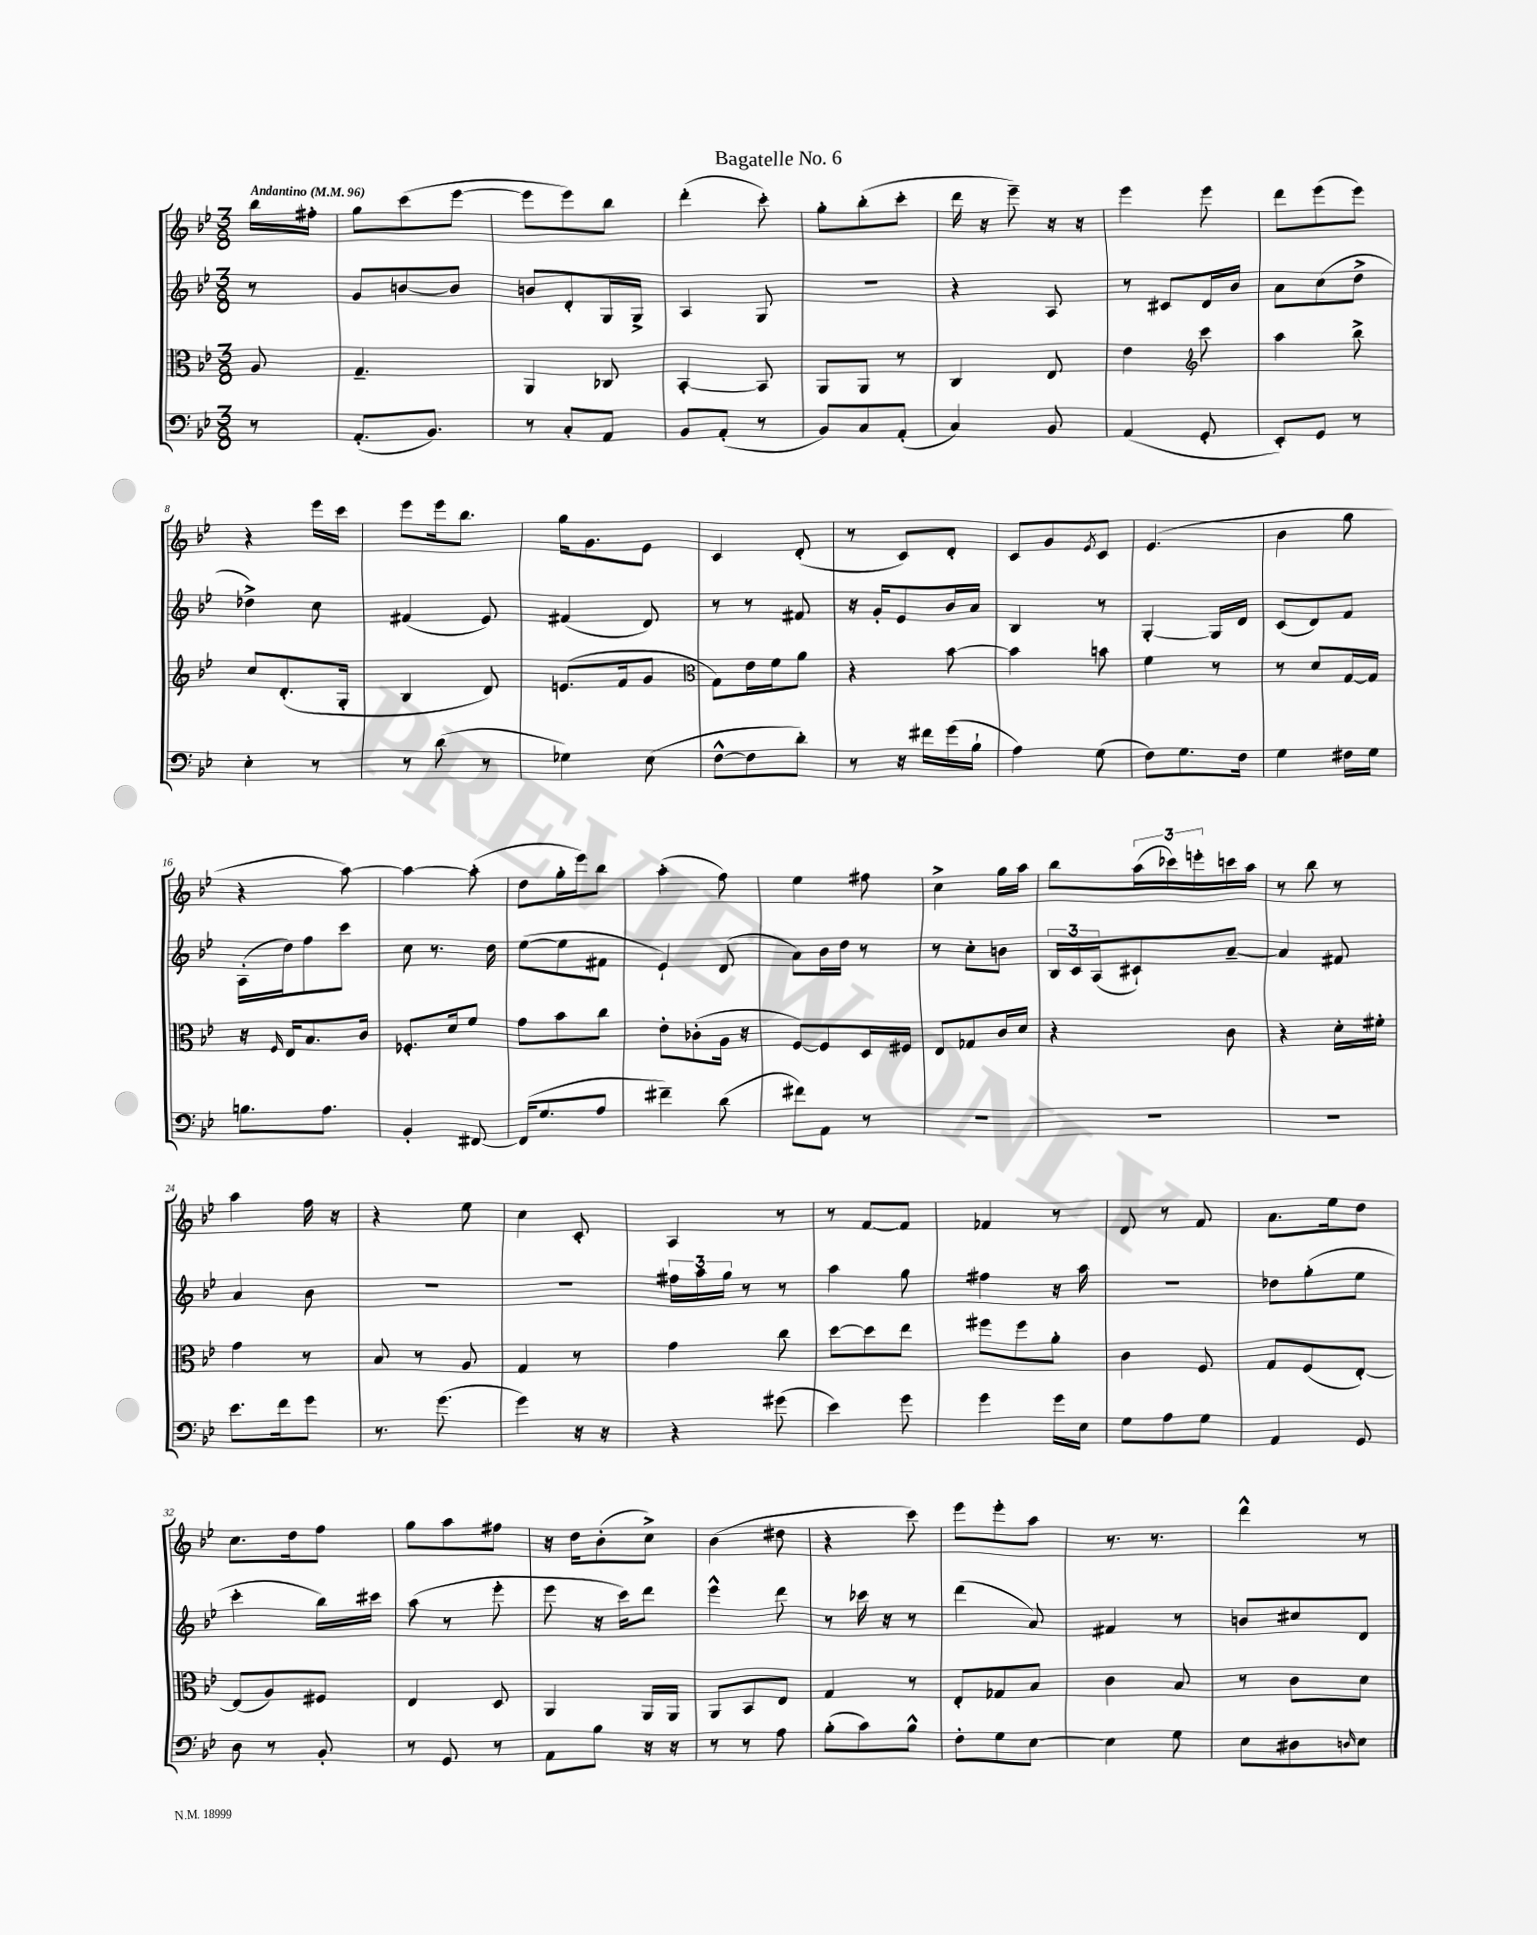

**kern	**kern	**kern	**kern
*staff4	*staff3	*staff2	*staff1
*clefF4	*clefC3	*clefG2	*clefG2
*k[b-e-]	*k[b-e-]	*k[b-e-]	*k[b-e-]
*M3/8	*M3/8	*M3/8	*M3/8
*MM96	*MM96	*MM96	*MM96
8r	8A	8r	16bb-
.	.	.	16ff#'
=	=	=	=
(8.AA'	4.G~	8g	8gg
.	.	[8b	(8ccc
8.BB-)	.	.	.
.	.	8b]	[8eee-
=	=	=	=
8r	4AA	8b	8eee-]
8C'	.	8d'	8eee-)
8AA	8C-	16G	8bb-
.	.	16G^	.
=	=	=	=
8BB-	[4BB-'	4A	(4ddd'
(8AA'	.	.	.
8r	8BB-]	8G	8ccc')
=	=	=	=
8BB-)	8AA	4.r	8gg'
8C	8AA	.	(8bb-'
(8AA'	8r	.	8ccc'
=	=	=	=
4C)	4C	4r	16ddd
.	.	.	16r
.	.	.	8eee-~)
8BB-	8E-	8A	16r
.	.	.	16r
=	=	=	=
(4AA	4e-	8r	4eee-
.	.	8c#	.
*	*clefG2	*	*
8GG'	8ccc	16d	8eee-
.	.	16b-	.
=	=	=	=
8EE-')	4aa	8a	8ddd
8GG	.	(8cc	(8eee-
8r	8bb-^	8dd^	8eee-)
=	=	=	=
4E-'	8cc	4dd-^)	4r
.	(8.d'	.	.
8r	.	8cc	16eee-
.	16G'	.	16ccc
=	=	=	=
8r	4B-	(4f#	8eee-
(8d	.	.	16eee-
.	.	.	8.bb-
8r	8d)	8e-)	.
=	=	=	=
4G-)	(8.e	(4f#	16gg
.	.	.	8.g
.	16f	.	.
(8E-	8g	8d)	8e-
=	=	=	=
*	*clefC3	*	*
[8F^^	8G)	8r	4c
8F]	16e-	8r	.
.	16f	.	.
8d')	8a	8f#	(8d'
=	=	=	=
8r	4r	16r	8r
.	.	16g'	.
16r	.	8e-	8c)
16f#	.	.	.
(16g	[8b-	16b-	8d'
16B-`	.	16a	.
=	=	=	=
4A)	4b-]	4B-	8c
.	.	.	8g
.	.	.	8qe-
(8G	8b	8r	8c
=	=	=	=
8F)	4f	[4G'	(4.e-
8.G	.	.	.
.	8r	16G]	.
16F	.	16d	.
=	=	=	=
4G	8r	(8c	4b-
.	8d	8d)	.
16F#	[16G	8f	8gg
16G	16G]	.	.
=	=	=	=
8.B	16r	(16A'	4r
.	16qqF	.	.
.	16E-	16dd)	.
.	8.B-	8ff	.
8.A	.	.	.
.	.	8ccc	[8aa)
.	16c	.	.
=	=	=	=
4BB-'	8.F-'	8cc	4aa_
.	.	8.r	.
.	16d	.	.
[8FF#	8f	.	(8aa']
.	.	16dd	.
=	=	=	=
(16FF#]	8g	([8ee-	8dd
8.G	.	.	.
.	8b-	8ee-]	16gg'
.	.	.	16eee-)
8A	8cc	8f#	8bb-
=	=	=	=
4f#~)	8e-'	4e-`)	(4aa'
.	(8c-'	.	.
(8d	16A	(8d	8ff)
.	16r	.	.
=	=	=	=
8f#)	[8F)	8a)	4ee-
8AA	8F]	16b-	.
.	.	16dd	.
8r	16D	8r	8ff#
.	16F#	.	.
=	=	=	=
4.r	8E-	8r	4cc^
.	8G-	8cc'	.
.	16c	8b	16gg
.	16d	.	16aa
=	=	=	=
4.r	4r	24B-	8bb-
.	.	24c	.
.	.	(24A	.
.	.	8c#`)	(24aa
.	.	.	24ccc-)
.	.	.	24eee'
.	8c	[8a~	16ccc
.	.	.	16aa
=	=	=	=
4.r	4r	4a]	8r
.	.	.	8bb-
.	16d'	8f#	8r
.	16f#'	.	.
=	=	=	=
8.e-	4g	4a	4aa
16f	.	.	.
8g	8r	8b-	16ff
.	.	.	16r
=	=	=	=
8.r	8B-	4.r	4r
.	8r	.	.
(8.g	.	.	.
.	8A	.	8ee-
=	=	=	=
4g)	4G	4.r	4cc
16r	8r	.	8c'
16r	.	.	.
=	=	=	=
4r	4g	24ff#	4A
.	.	24aa	.
.	.	24gg	.
.	.	8r	.
(8g#	8cc	8r	8r
=	=	=	=
4e-)	[8dd	4aa	8r
.	8dd]	.	[8f
8g	8ee-	8gg	8f]
=	=	=	=
4g	8ff#	4ff#	4f-
.	8ff#	.	.
16g	8a'	16r	8r
16E-	.	16aa	.
=	=	=	=
8G	4c	4.r	8d
8A	.	.	8r
8G	8F	.	8f
=	=	=	=
4AA	8G	8dd-	8.a
.	(8F	(8gg'	.
.	.	.	16ee-
8GG	[8E-')	8ee-	8dd
=	=	=	=
8D	(8E-]	4ccc'	8.cc
8r	8A)	.	.
.	.	.	16dd
8BB-'	8F#	16bb-)	8ff
.	.	16ccc#	.
=	=	=	=
8r	4E-	(8aa	8gg
8GG	.	8r	8aa
8r	8D	8eee-'	8ff#
=	=	=	=
8AA	4AA	8eee-	16r
.	.	.	16dd
8B-	.	16r	(8b-'
.	.	16ccc)	.
16r	16AA	8ddd	8cc^)
16r	16AA	.	.
=	=	=	=
8r	8AA	4eee-^^	(4b-
8r	8BB-	.	.
8A	8E-	8ddd	8dd#
=	=	=	=
(8B-'	4G	8r	4r
8c)	.	16ccc-	.
.	.	16r	.
8B-^^	8r	8r	8ccc)
=	=	=	=
8F'	8E-'	(4ddd	8eee-
8G	8G-	.	8eee-'
[8E-	8B-	8a)	8aa
=	=	=	=
4E-]	4c	4f#	8.r
.	.	.	8.r
8G	8B-	8r	.
=	=	=	=
8E-	8r	8b	4ddd^^
8D#	8c	8cc#	.
16qqD	.	.	.
8E-	8d	8d	8r
==	==	==	==
*-	*-	*-	*-
